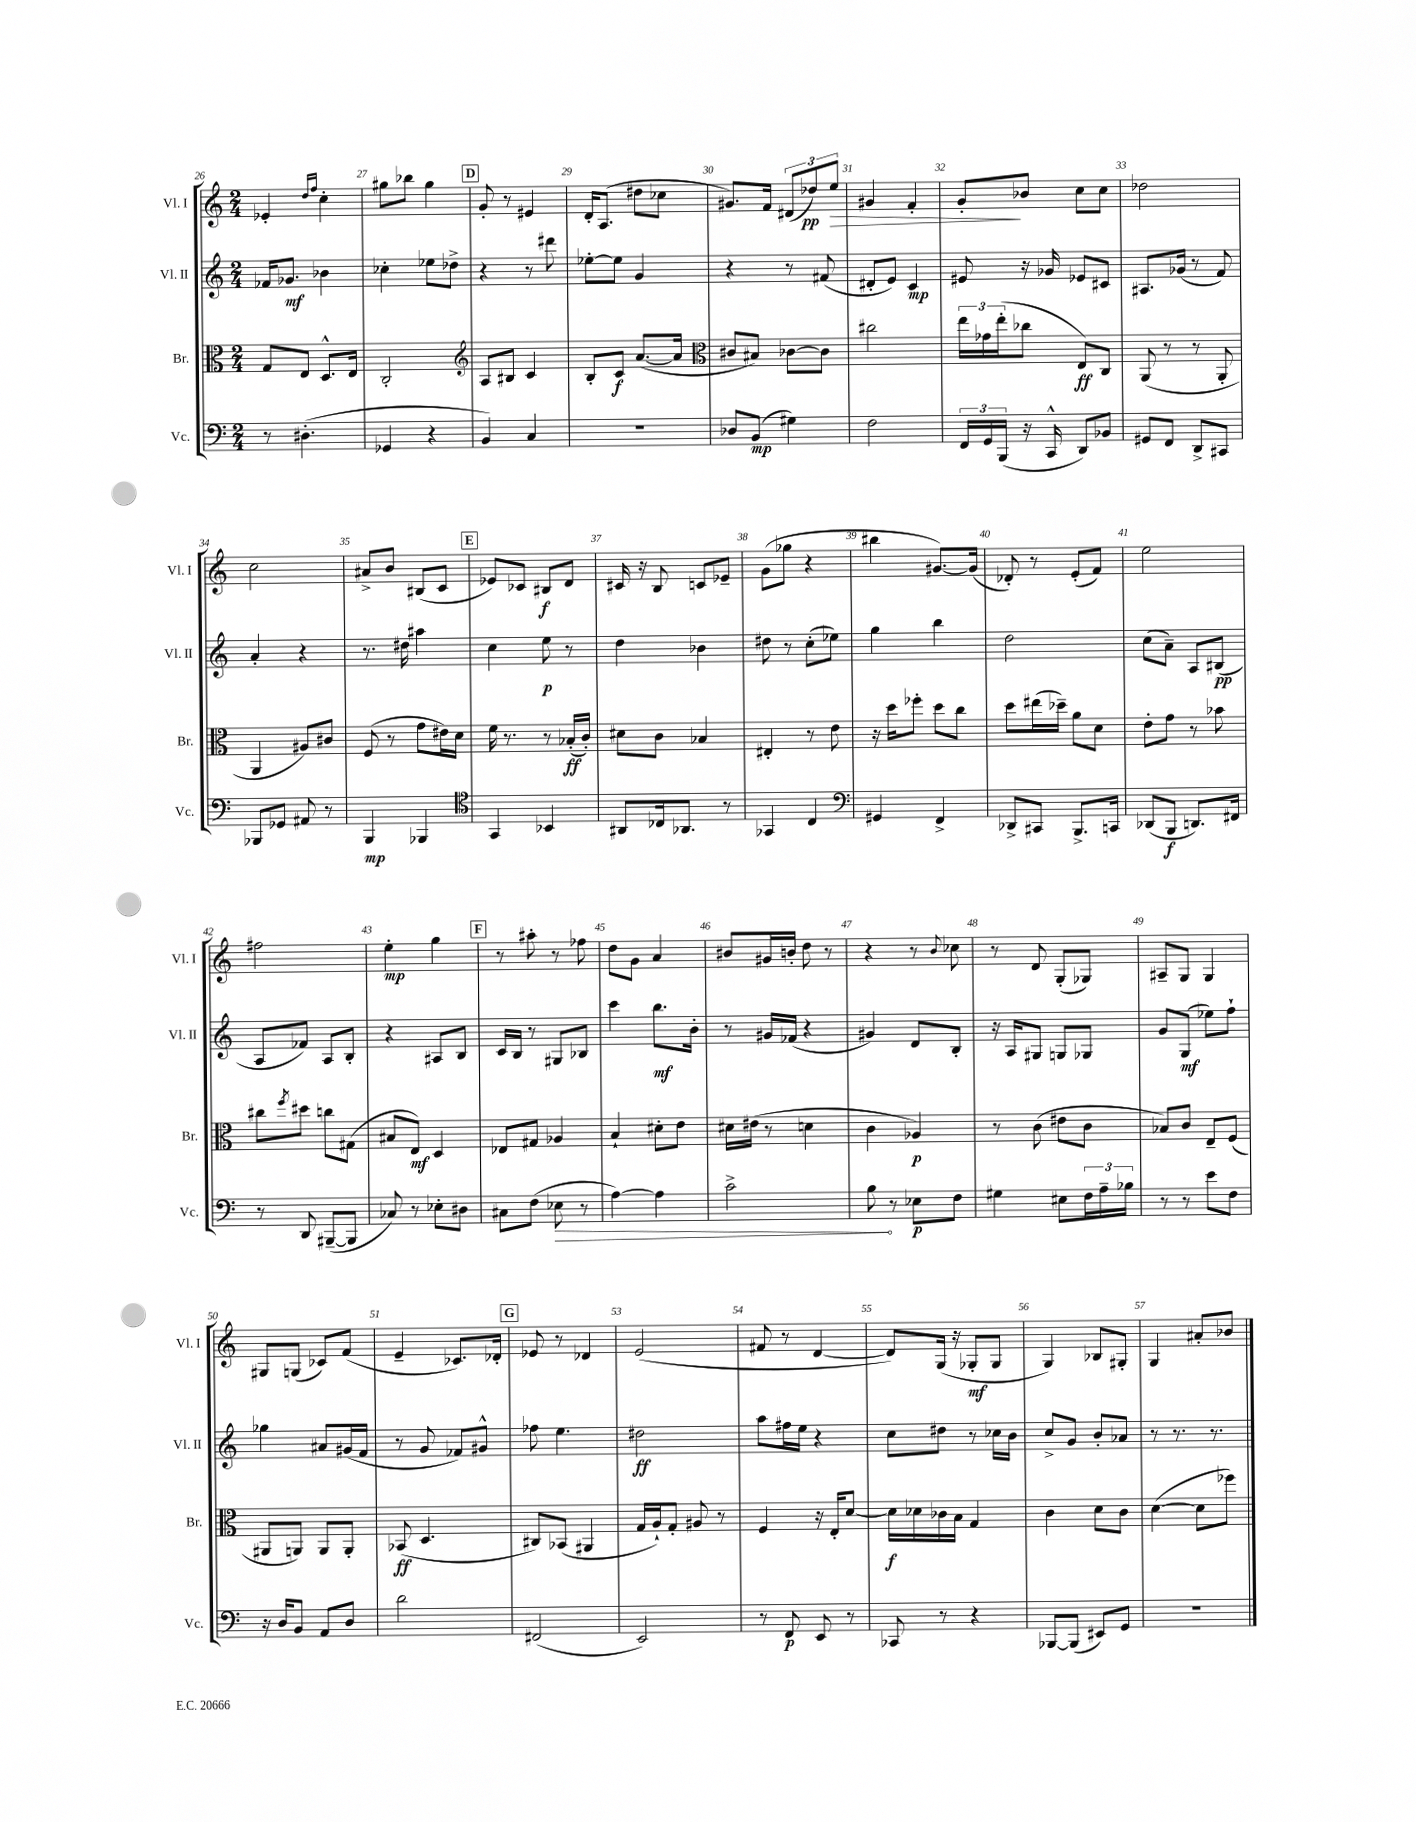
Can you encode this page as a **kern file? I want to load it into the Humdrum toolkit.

**kern	**kern	**kern	**kern
*staff4	*staff3	*staff2	*staff1
*clefF4	*clefC3	*clefG2	*clefG2
*k[]	*k[]	*k[]	*k[]
*M2/4	*M2/4	*M2/4	*M2/4
8r	8G	16f-	4e-'
.	.	8.g-	.
(4.D#'	8E	.	.
.	.	.	16qqdd
.	.	.	16qqff
.	8.D^^	4b-	4cc'
.	16E	.	.
=	=	=	=
4GG-	2C'	4cc-'	8gg#
.	.	.	8bb-
4r	.	8ee-	4gg#
.	.	8dd-^	.
=	=	=	=
*	*clefG2	*	*
4BB)	8A	4r	8g'
.	8B#	.	8r
4C	4c	8r	4e#
.	.	8ddd#	.
=	=	=	=
2r	8B'	[8ee-'	16d'
.	.	.	(8.A
.	8c	8ee-]	.
.	([8.a	4g	8dd#
.	.	.	8cc-
.	16a]	.	.
=	=	=	=
*	*clefC3	*	*
8D-	8c#	4r	8.g#)
(8BB	8B#)	.	.
.	.	.	16f
4G#)	[8c-	8r	(12d#
.	.	.	12dd-)
.	8c-]	(8f#	.
.	.	.	12ee
=	=	=	=
2F	2cc#	8d#'	4g#
.	.	8e)	.
.	.	4c	4f'
=	=	=	=
24FF	24ee	8e#	8g'
24GG	24g-	.	.
(24BBB	(24ee'	.	.
16r	8cc-	16r	8b-
16CC^^	.	16g-	.
8DD)	8E)	8e-	8cc
8BB-	8C	8c#	8cc
=	=	=	=
8GG#	(8AA	8.A#	2dd-
8FF	8r	.	.
.	.	(16g-	.
8DD^	8r	8r	.
8CC#	8AA'	8f)	.
=	=	=	=
8BBB-	4AA	4a'	2cc
8GG-	.	.	.
8AA#	8A#)	4r	.
8r	8c#	.	.
=	=	=	=
4BBB	(8F	8.r	8a#^
.	8r	.	8b
.	.	16dd#	.
4BBB-	8g	4aa#	(8B#
.	16e#)	.	8c
.	16d	.	.
=	=	=	=
*clefC4	*	*	*
4GG	16f	4cc	8e-)
.	8.r	.	.
.	.	.	8c-
4BB-	8r	8ee	8B#
.	(16B-'	8r	8d
.	16c')	.	.
=	=	=	=
8AA#	8d#	4dd	16c#
.	.	.	16r
16C-	8c	.	8B
8.AA-	.	.	.
.	4B-	4b-	8c
8r	.	.	8e-~
=	=	=	=
4GG-	4E#'	8dd#	(8g
.	.	8r	8gg-
4C	8r	(8cc'	4r
.	8e	8ee-)	.
=	=	=	=
*clefF4	*	*	*
4GG#	16r	4gg	4bb#
.	16dd	.	.
.	8ff-'	.	.
4FF^	8dd	4bb	[8.g#)
.	8cc	.	.
.	.	.	(16g#]
=	=	=	=
8DD-^	8dd	2dd	8d-')
8CC#	(16ee#	.	8r
.	16dd-~)	.	.
8.BBB^	8a	.	(8e'
.	8d	.	8f)
16CC	.	.	.
=	=	=	=
(8DD-	8e'	(8cc	2ee
8BBB	8g	8a~)	.
8.DD)	8r	8A	.
.	8b-	(8B#	.
16FF#	.	.	.
=	=	=	=
8r	8cc#	8A	2ff#
.	8qff	.	.
8DD	8dd#	8f-)	.
([8BBB#~	8cc	8A	.
8BBB#]	(8G#	8B'	.
=	=	=	=
8C-)	8B#	4r	4ee'
8r	8E)	.	.
8E-'	4D	8A#	4gg
8D#	.	8B	.
=	=	=	=
8C#	8E-	16c	8r
.	.	16B	.
(8F	8G#	8r	8aa#'
8E-	4A-	8G#	8r
8r	.	8B-	8ff-
=	=	=	=
[4A)	4B`	4ccc	8dd
.	.	.	8g
4A]	8d#'	8.bb	4a
.	8e	.	.
.	.	16b'	.
=	=	=	=
2c^	16d#	8r	8b#
.	(16e#	.	.
.	8r	16g#	16g#
.	.	(16f-	16b'
.	4d	4r	8dd
.	.	.	8r
=	=	=	=
8B	4c	4g#)	4r
8r	.	.	.
8E-	4A-)	8d	8r
.	.	.	8qqb
8F	.	8B'	8cc-
=	=	=	=
4G#	8r	16r	8r
.	.	16A	.
.	(8c	8G#	8d
8E#	8e#	8G	(8G'
24F	8c	8G-	8G-)
24A~	.	.	.
24B-	.	.	.
=	=	=	=
8r	8B-)	8g	8A#~
8r	8c	(8G	8G
8e	8E~	8ee-)	4G
8F	(8F	8ff`	.
=	=	=	=
16r	8AA#	4gg-	8G#
16D	.	.	.
8BB	8AA)	.	(8G
8AA	8AA	8a#	8c-)
8D	8AA'	(16g#	(8f
.	.	16f	.
=	=	=	=
2d	(8BB-	8r	4e~
.	4.D	8g	.
.	.	8f-)	8.c-)
.	.	8g#^^	.
.	.	.	16d-'
=	=	=	=
(2FF#	8C#)	8ff-	8e-
.	(8BB-	4.ee	8r
.	4AA#	.	4d-
=	=	=	=
2EE)	16G	2dd#	(2e
.	16A`)	.	.
.	8G'	.	.
.	8A#	.	.
.	8r	.	.
=	=	=	=
8r	4F	8aa	8f#
8FF	.	16ff#	8r
.	.	16ee	.
8EE	16r	4r	[4d
.	16E'	.	.
8r	[8d	.	.
=	=	=	=
8CC-	16d]	8cc	8d])
.	16d-	.	.
8r	16c-	8dd#	(16G
.	16B	.	16r
4r	4G	8r	8G-'
.	.	16cc-	8G-
.	.	16b	.
=	=	=	=
[8BBB-	4c	8cc^	4G)
(8BBB-]	.	8g	.
8EE#)	8d	8b'	8B-
8GG	8c	8a-	8G#'
=	=	=	=
2r	([4d	8r	4G
.	.	8.r	.
.	8d]	.	8a#'
.	.	8.r	.
.	8ff-)	.	8b-
==	==	==	==
*-	*-	*-	*-
